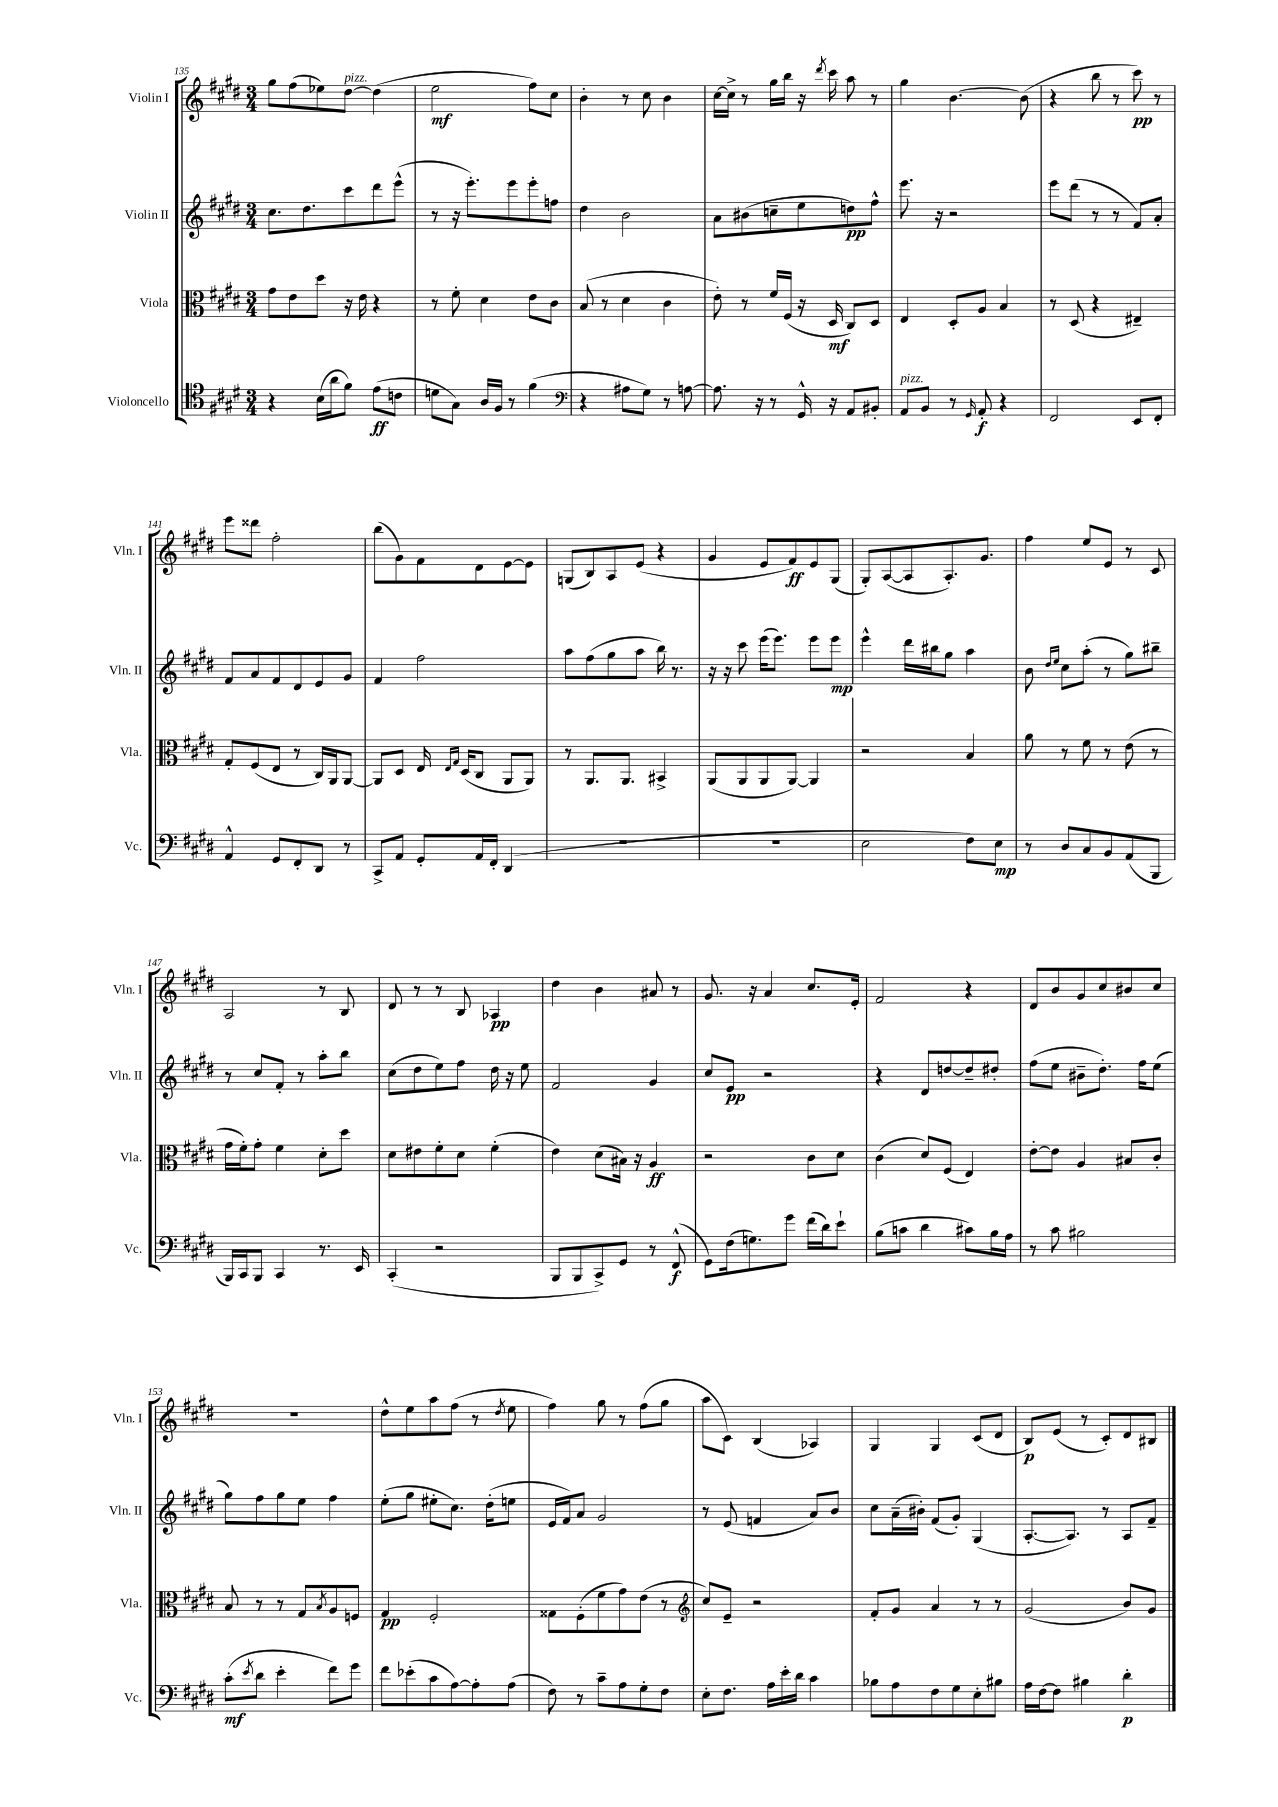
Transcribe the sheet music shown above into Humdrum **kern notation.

**kern	**kern	**kern	**kern
*staff4	*staff3	*staff2	*staff1
*clefC4	*clefC3	*clefG2	*clefG2
*k[f#c#g#d#]	*k[f#c#g#d#]	*k[f#c#g#d#]	*k[f#c#g#d#]
*M3/4	*M3/4	*M3/4	*M3/4
4r	8g#	8.cc#	8gg#
.	8e	.	(8ff#
.	.	8.dd#	.
(16B	8dd#	.	8ee-)
16a	.	.	.
8f#)	16r	8ccc#	[8dd#
.	16e	.	.
(8e	4r	8ddd#	(4dd#]
8c	.	(8eee^^	.
=	=	=	=
8d	8r	8r	2ee
8G#)	8f#'	16r	.
.	.	8.eee')	.
16A	4d#	.	.
16F#	.	.	.
8r	.	8eee	.
(4f#	8e	8eee'	8ff#)
.	8c#	8ff	8cc#
=	=	=	=
*clefF4	*	*	*
4r	(8B	4dd#	4b'
.	8r	.	.
8A#	4d#	2b	8r
8G#)	.	.	8cc#
8r	4c#	.	4b
[8A	.	.	.
=	=	=	=
8.A]	8e')	8a	[16cc#
.	.	.	16cc#^]
.	8r	(8b#	8r
16r	.	.	.
8r	16f#	8cc~	16gg#
.	(16F#	.	16bb
16GG#^^	16r	8ee	16r
.	.	.	8qddd#
16r	16D#	.	16ccc#
8AA	8C#)	8dd)	8aa
8BB#'	8D#	8ff#^^	8r
=	=	=	=
8AA	4E	8.eee	4gg#
8BB	.	.	.
.	.	16r	.
8r	8D#'	2r	[4.b
16qqGG#	.	.	.
8AA'	8A	.	.
4r	4B	.	.
.	.	.	(8b]
=	=	=	=
2FF#	8r	8eee	4r
.	(8D#	(8ddd#	.
.	4r	8r	8bb
.	.	8r	8r
8EE	4E#~)	8f#)	8ccc#)
8FF#'	.	8a'	8r
=	=	=	=
4AA^^	8G#'	8f#	8eee
.	(8F#	8a	8ddd##
8GG#	8E	8f#	2ff#'
8FF#'	8r	8d#	.
8DD#	16C#)	8e	.
.	16AA	.	.
8r	[8AA	8g#	.
=	=	=	=
8CC#^	8AA]	4f#	(8bb
8AA	8D#	.	8g#)
8GG#'	16E	2ff#	8f#
.	16qqE	.	.
.	16qqG#	.	.
.	(16D#	.	.
16AA	8C#	.	8d#
16FF#'	.	.	.
(4DD#	8AA	.	[8e
.	8AA)	.	8e]
=	=	=	=
2.r	8r	8aa	(8G
.	8.AA	(8ff#	8B)
.	.	8gg#	8A
.	8.AA	.	.
.	.	8aa	(8e
.	4BB#^	16bb)	4r
.	.	8.r	.
=	=	=	=
2.r	(8AA	16r	4g#
.	.	16r	.
.	8AA	8ccc#	.
.	8AA	(16eee	8e
.	.	8.eee)	.
.	[8AA)	.	8f#)
.	4AA]	8eee	8e
.	.	8eee	(8G#
=	=	=	=
2E	2r	4eee^^	8G#')
.	.	.	([8A
.	.	16ddd#	8A]
.	.	16bb#	.
.	.	8gg#	8.A')
8F#)	4B	4aa	.
.	.	.	8.g#
8E	.	.	.
=	=	=	=
8r	8a	8b	4ff#
.	.	16qqdd#	.
.	.	16qqee	.
8D#	8r	8cc#	.
8C#	8f#	(8aa'	8ee
8BB	8r	8r	8e
(8AA	(8e	8gg#)	8r
8BBB	8r	8bb#~	8c#
=	=	=	=
16BBB)	16g#	8r	2A
16CC#	16f#')	.	.
8BBB	8g#'	8cc#	.
4CC#	4f#	8f#'	.
.	.	8r	.
8.r	8d#'	8aa'	8r
.	8dd#	8bb	8B
16EE	.	.	.
=	=	=	=
(4CC#'	8d#	(8cc#	8d#
.	8e#	8dd#	8r
2r	8f#'	8ee)	8r
.	8d#	8ff#	8B
.	(4f#'	16dd#	4A-
.	.	16r	.
.	.	8ee	.
=	=	=	=
8BBB	4e)	2f#	4dd#
8BBB	.	.	.
8CC#^)	(8d#	.	4b
8GG#	16B#)	.	.
.	16r	.	.
8r	4A	4g#	8a#
(8FF#^^	.	.	8r
=	=	=	=
8GG#)	2r	8cc#	8.g#
(16F#	.	8e	.
8.G)	.	.	16r
.	.	2r	4a
8g#	.	.	.
(16f#	8c#	.	8.cc#
16d#)	.	.	.
8e`	8d#	.	.
.	.	.	16e'
=	=	=	=
(8B	(4c#	4r	2f#
8c	.	.	.
4d#	8d#)	8d#	.
.	(8F#	[8dd	.
8c#)	4E)	8dd~]	4r
16B	.	8dd#'	.
16A	.	.	.
=	=	=	=
8r	[8e'	(8ff#	8d#
8c#	8e]	8ee	8b
2B#	4A	8b#~	8g#
.	.	8.dd#')	8cc#
.	8B#	.	8b#
.	.	16ff#	.
.	8c#'	(8ee	8cc#
=	=	=	=
(8c#'	8B	8gg#)	2.r
8qe	.	.	.
8d#	8r	8ff#	.
4e'	8r	8gg#	.
.	8G#	8ee	.
.	8qB	.	.
8f#)	8A	4ff#	.
8g#	8F	.	.
=	=	=	=
8f#	4G#	(8ee'	8dd#^^
(8e-'	.	8gg#	8ee
8c#	2F#'	8ee#'	8aa
[8A)	.	8.cc#)	(8ff#
8A']	.	.	8r
.	.	(16dd#'	.
.	.	.	8qdd#
(8A	.	8ee	8ee
=	=	=	=
8F#)	8G##	16e	4ff#)
.	.	16f#)	.
8r	(8F#'	8a	.
8c#~	8f#	2g#	8gg#
8A	8g#)	.	8r
8G#'	(8e	.	(8ff#
8F#	8r	.	8gg#
=	=	=	=
*	*clefG2	*	*
8E'	8cc#)	8r	8aa
8.F#	8e~	(8e	8c#)
.	2r	4f	(4B
16A	.	.	.
16e'	.	.	.
16d#	.	.	.
4c#	.	8a)	4A-)
.	.	8b	.
=	=	=	=
8B-	8f#'	8cc#	4G#
8A	8g#	(16a~	.
.	.	16b#')	.
8F#	4a	(8f#	4G#
8G#	.	8g#')	.
8E'	8r	(4G#	(8c#
8B#	8r	.	8d#
=	=	=	=
16A	(2g#	[8.A'	8B)
[16F#	.	.	.
8F#]	.	.	(8e
.	.	8.A])	.
4B#	.	.	8r
.	.	8r	8c#')
4d#'	8b)	8A	8d#
.	8g#	8f#~	8B#
==	==	==	==
*-	*-	*-	*-
